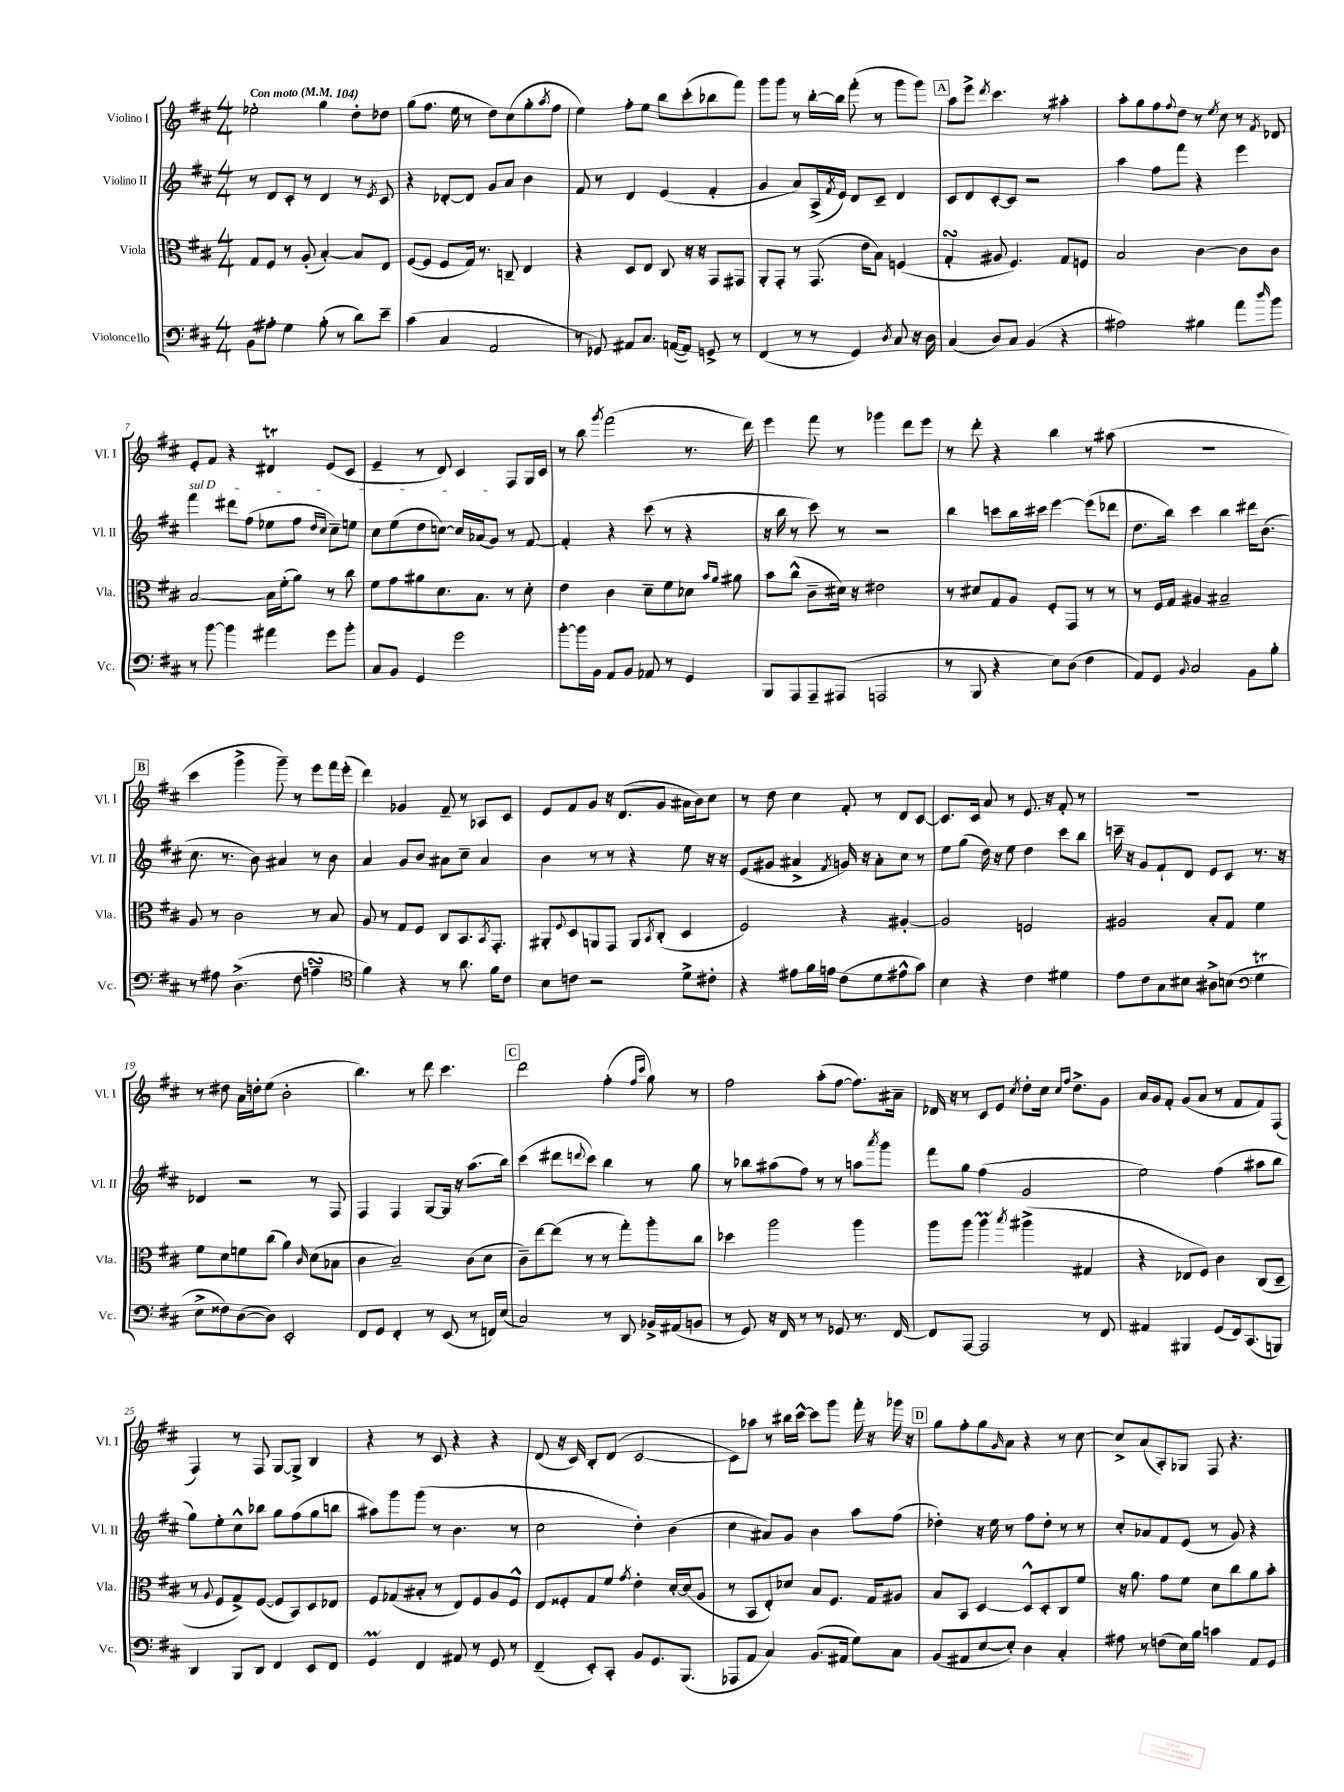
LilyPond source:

<<
\new StaffGroup <<
\new Staff = "s0" \with { instrumentName = "Violino I" shortInstrumentName = "Vl. I" } {
    \clef treble \key d \major \numericTimeSignature \time 4/4 \tempo "Con moto" 4 = 104
    ees''2-. g''4 d''8-. des''8 |
    g''8( fis''8. e''16 r8 d''8) cis''8( g''8-. \acciaccatura { a''8 } fis''8 |
    e''4) fis''8-. e''8 b''8 cis'''8-.( bes''8 fis'''8) |
    g'''8 g'''8 r8 b''16~-. b''16 fis'''8-.( r8 g'''8 g'''8) |
    \mark \markup { \box "A" } a''8 e'''8-> \acciaccatura { d'''8 } cis'''4. r8 ais''4-. |
    a''8-. g''8 fis''8 \appoggiatura { fis''8 } d''8 r8 \acciaccatura { e''8 } cis''8 r8 \acciaccatura { fis'8 } des'8 |
    e'8-. fis'8 r4 dis'4\trill e'8( cis'8 |
    e'4-- r8 d'8) cis'4 fis8 g16 cis'16 |
    r8 b''8 \acciaccatura { g'''8 } fis'''2( r8. d'''16) |
    e'''4 fis'''8 r8 ges'''4 d'''8 e'''8 |
    r8 d'''8-. r4 b''4 r8 ais''8( |
    R1 |
    \mark \markup { \box "B" } cis'''4 g'''4-> g'''8--) r8 e'''8 fis'''16 e'''16-.( |
    d'''4) ges'4 fis'8-- r8 aes8 cis'8 |
    e'8 fis'8 g'8 r16 d'8.( g'8 ais'16 b'16) cis''8 |
    r8 d''8 cis''4 fis'8-. r8 d'8 cis'8~ |
    cis'8. cis'16 a'8 r8 e'8. r16 fis'8-. r8 |
    R1 |
    r8 dis''8 a'16 d''16-. e''8( b'2-. |
    b''4.) r8 d'''8 cis'''4. |
    \mark \markup { \box "C" } d'''2 fis''4-.( \grace { fis''16 cis'''16 } g''8) r8 |
    fis''2 a''8-.( fis''8~ fis''8.) ais'16-- |
    des'16 r16 r8 cis'8 e'8 \acciaccatura { cis''8 } d''8-. cis''16 \grace { cis''16 fis''16 } d''8.-> g'8 |
    a'16 g'16 fis'8-. g'8( a'8 r8 fis'8 fis'8) fis8( |
    fis4) r8 fis8 g8~ g8-> b4 |
    r4 r8 cis'8 r4 r4 |
    d'8( r16 cis'16) b8-. d'8( cis'2~ |
    cis'8) aes''8 r8 bis''16 cis'''16~-^ cis'''8 g'''8 fis'''16-. r16 ges'''16 r16 |
    \mark \markup { \box "D" } g''8 fis''8-. g''8 \grace { g'16 } a'8 r4 r8 cis''8~ |
    cis''8-> a'8( a8-.) ges8 fis8 r4. \bar "|." |
}
\new Staff = "s1" \with { instrumentName = "Violino II" shortInstrumentName = "Vl. II" } {
    \clef treble \key d \major \numericTimeSignature \time 4/4
    r8 d'8 cis'8-. r8 d'4 r8 \acciaccatura { e'8 } cis'8 |
    r4 des'8~-. des'8 g'8 a'8 b'4 |
    fis'8 r8 d'4 e'4( fis'4-. |
    g'4 a'8) a16->( \acciaccatura { fis'8 } e'16) d'8 cis'8-- d'4 |
    \mark \markup { \box "A" } cis'8 d'8 cis'8~-. cis'8 r2 |
    a''4 fis''8 fis'''8 r4 e'''4 |
    \once \override TextSpanner.bound-details.left.text = \markup { \italic "sul D" } fis'''4\startTextSpan dis'''8 fis''8( ees''8 fis''8 \grace { d''16 cis''16 } cis''8--) e''8 |
    cis''8 e''8( d''8 c''8~) c''16 aes'16( g'8\stopTextSpan) r8 fis'8~ |
    fis'4-. r4 cis'''8( r8 r4 |
    r16 b''16 r8 cis'''8) r8 r2 |
    b''4 c'''8 b''16 cis'''16 e'''4~ e'''8( des'''8 |
    d''8. b''16) cis'''4 b''4 dis'''16 b'8.( |
    \mark \markup { \box "B" } cis''8. r8. b'8) ais'4 r8 b'8 |
    a'4 g'8 b'8 ais'8 cis''8-- ais'4 |
    b'4 r8 r8 r4 e''8 r16 r16 |
    e'8( gis'8 ais'4-> \acciaccatura { fis'8 } g'16) r16 ais'8-. cis''8 r8 |
    e''8 g''8( d''16) r16 e''8 d''4 cis'''8 b''8 |
    c'''16-- r16 g'8 fis'8-! d'8 e'8 cis'8 r8. r16 |
    des'4 r2 r8 fis8 |
    fis4 fis4 g8~ g16 r16 a''8.( b''16) |
    \mark \markup { \box "C" } cis'''4( dis'''8 \appoggiatura { d'''8 } cis'''8) b''4 r8 g''8 |
    r8 bes''8 ais''8( fis''8) r8 r8 a''8 \acciaccatura { a'''8 } g'''8 |
    fis'''8 g''8 fis''4( g'2 |
    e''2) fis''4( ais''8 b''8 |
    g''8) e''8-. cis''8-^ bes''8 g''8 fis''8( g''8 b''8 |
    ais''8) g'''8 g'''8( r8 b'4. r8 |
    cis''2 d''4-.) b'4( |
    cis''4 ais'8) g'8 b'4 a''8 fis''8( |
    \mark \markup { \box "D" } des''4-.) r16 e''16 r8 fis''8 des''8-. r8 r8 |
    cis''8-. aes'8 fis'8 e'8( r8 g'8) r4 \bar "|." |
}
\new Staff = "s2" \with { instrumentName = "Viola" shortInstrumentName = "Vla." } {
    \clef alto \key d \major \numericTimeSignature \time 4/4
    g8 fis8 r8 a8-.( b4~-.) b8 e8 |
    fis8~( fis8 fis8 g16) r8. c8-- e4 |
    r4 d8 e8 cis8 r16 r16 g,8 gis,8 |
    a,8-. g,8-. r8 g,8.( e'16 b8) f4( |
    \mark \markup { \box "A" } g4-.\turn ais8 fis4.) g8 f8 |
    b2 cis'4~ cis'8 cis'8 |
    b2~ b16 fis'16-.( a'8) r8 cis''8 |
    fis'8 g'8 ais'8 d'8. b8. r8 d'8-. |
    e'4 cis'4 d'8-- fis'8 des'8 \grace { b'16 a'16 } ais'8 |
    b'8 cis''8-^( cis'8-- dis'16) r16 eis'2 |
    r8 dis'8 g8 a8 fis8-. g,8 r8 r8 |
    r8 fis16 g16 ais4 bis2-- |
    \mark \markup { \box "B" } a8 r8 cis'2 r8 b8 |
    a8 r8 g8 fis8 cis8 b,8. \acciaccatura { b,8 } g,8.-. |
    ais,8-. \appoggiatura { fis8 } d8 a,8 g,8 a,8 \acciaccatura { b,8 } cis8-.( d4 |
    fis2) r4 ais4~-. |
    ais2 f2 |
    ais2 b8-. g8 fis'4 |
    fis'8 d'8 f'8 cis''8( a'4) \grace { cis'16 } d'8( bes8 |
    cis'4 b2--) cis'8( d'8 |
    \mark \markup { \box "C" } cis'8--) e''8~ e''8( r8 r8 g''8-.) a''8-. cis''8 |
    des''4 a''2 a''4 |
    a''8 a''8 a''4\prall \acciaccatura { b''8 } ais''4->( gis4 |
    r4 ees8 fis8) cis'4 cis8( d8-- |
    r8 \appoggiatura { a8 } fis8 g8->) fis8~( fis8 b,8) d8 ees8 |
    fis8 ges8( bis8-. r8 e8) fis8 a8 fis8-^ |
    e8 fisis8-. g8 fis'8 \acciaccatura { g'8 } e'4-. d'16~-. d'16( a8 |
    r8 b,8 e8-.) des'8 b8 fis8. g16 ais8 |
    \mark \markup { \box "D" } b8 b,8 d4~ d8-^ d8-. cis8 fis'8 |
    r16 a'8. g'8 fis'8 d'8 cis''8 a'8 b'8-. \bar "|." |
}
\new Staff = "s3" \with { instrumentName = "Violoncello" shortInstrumentName = "Vc." } {
    \clef bass \key d \major \numericTimeSignature \time 4/4
    b,8 ais8-. g4 b8-.( r8 d'8) e'8-- |
    cis'4( cis4 a,2 |
    r8 ges,8) ais,8 cis8. a,16~( a,8) g,8-> r8 |
    fis,4( r8 r8 g,4) \acciaccatura { d8 } cis8 r16 d16 |
    \mark \markup { \box "A" } cis4( d8) cis8 b,4( r4 |
    ais2) bis4 a'8 \grace { d''16 } b'8 |
    r8 b'8~ b'4 ais'4 g'8 b'8-. |
    cis8 b,8 g,4 g'2 |
    b'8~-. b'16 b,16 a,8 b,8 aes,8 r8 g,4 |
    b,,8 a,,8 a,,8-- ais,,8( a,,2 |
    r8 b,,8 r4 e8) d8( fis4 |
    a,8) g,8 \appoggiatura { b,8 } cis2 b,8 b8-. |
    \mark \markup { \box "B" } r8 ais8 d4.->( fis8 a4--\turn |
    \clef tenor fis'4) r4 r8 a'8. fis'16 cis'8 |
    b8 c'8 r2 d'8-> cis'8-. |
    r4 eis'8 fis'16 e'16 cis'8( d'8 eis'8-^ g'8) |
    b4 r4 cis'4 dis'4 |
    e'8 cis'8 g8 bis8 ais8-> b8( \clef bass g4\trill |
    e8-> fisis8) d8~( d8) e,2-. |
    fis,8 g,8 fis,4-. r8 e,8( r8 f,16) e16( |
    \mark \markup { \box "C" } cis2) r8 d,8 bes,16-> ais,16( b,8 |
    r8 g,8) r16 fis,16 r8 r8 ges,8 r8. fis,16~ |
    fis,8 a,,8~ a,,2 r8 fis,8 |
    ais,4 bis,,4 g,8( fis,16) cis,8.( b,,8) |
    d,4 b,,8 d,8 fis,4 e,8 fis,8 |
    g,4\prall fis,4 ais,8 r8 g,8 r8 |
    fis,4--( e,8-.) cis,8-. b,8 g,8. b,,8.( |
    aes,,8 a,8 cis4) b,8.( ais,16 g8) cis8 |
    \mark \markup { \box "D" } b,8( ais,8 e8~ e8-.) d4 cis4-. |
    ais8 r8 f8( e16) b16 c'4 a,8 g,8 \bar "|." |
}
>>
>>
